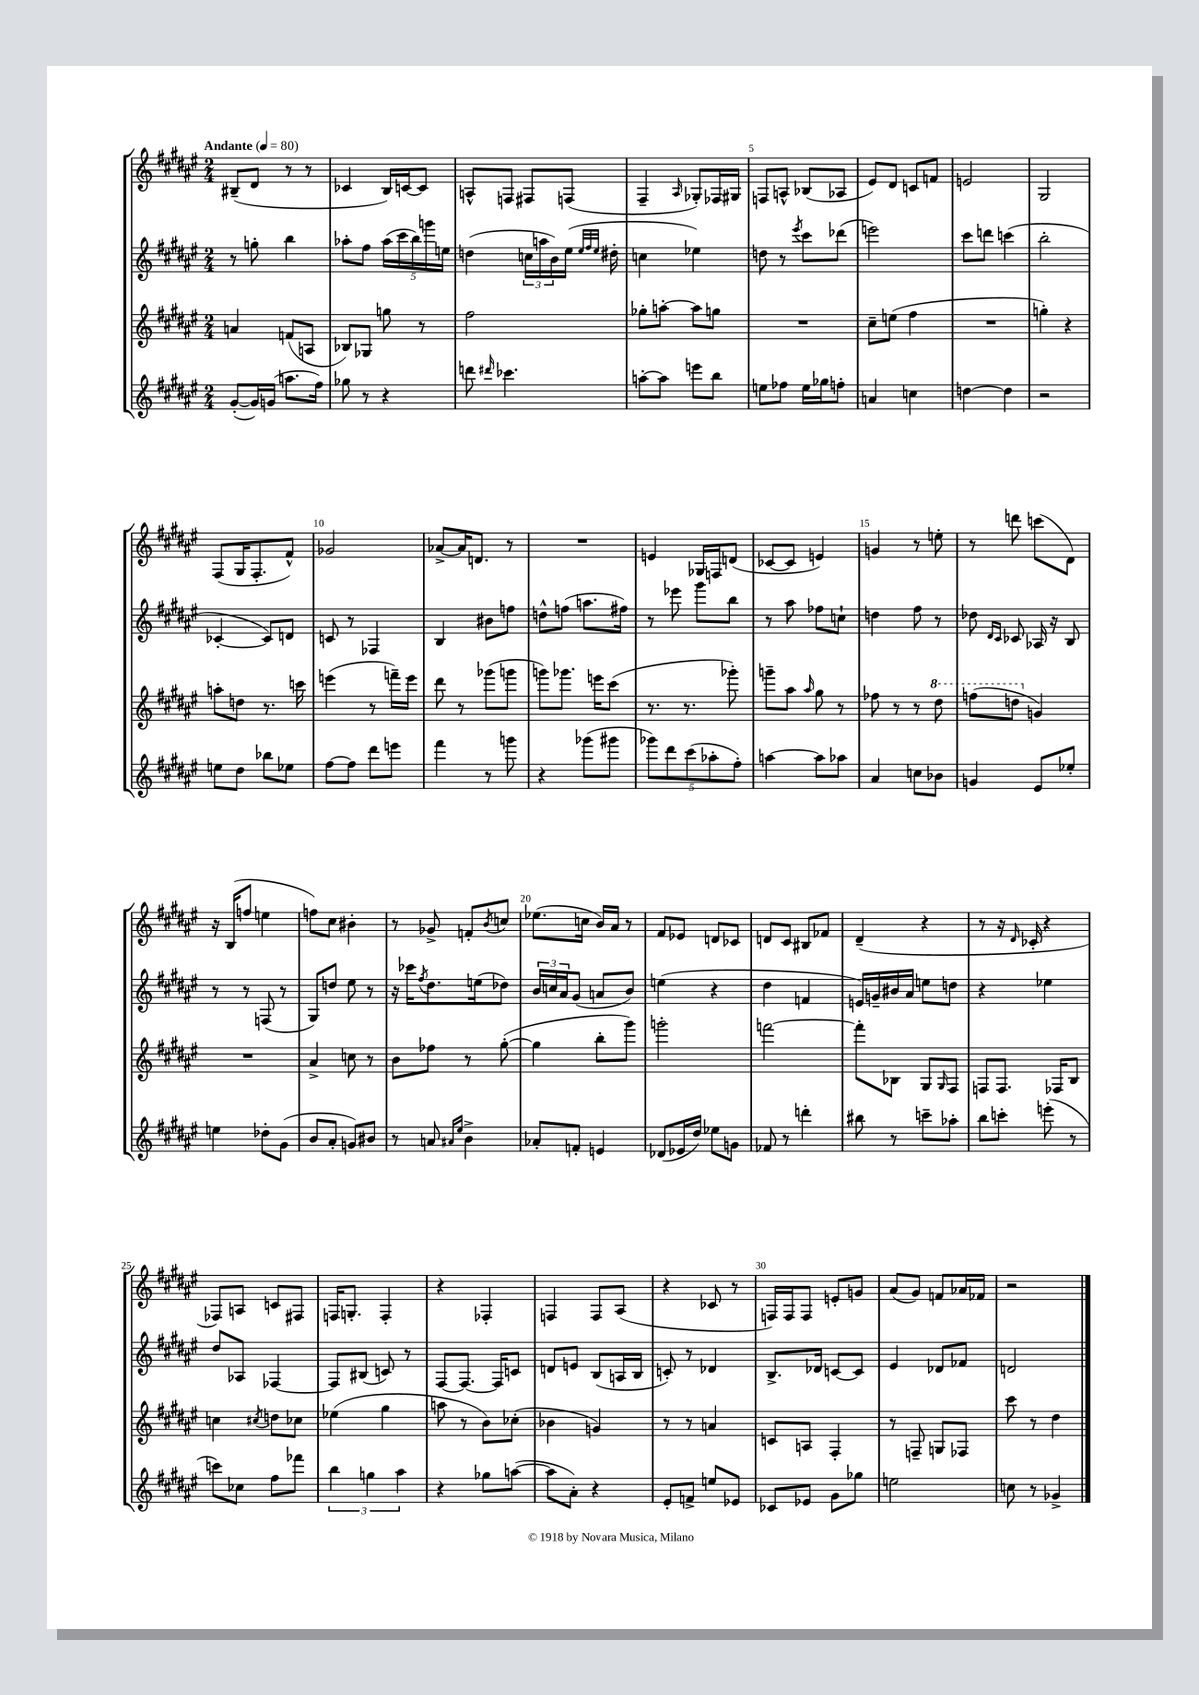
<<
\new StaffGroup <<
\new Staff = "s0" {
    \clef treble \key fis \major \numericTimeSignature \time 2/4 \tempo "Andante" 4 = 80
    bis8--( dis'8 r8 r8 |
    ces'4 b16) c'16~ c'8 |
    a8-^ f8 fis8 f8( |
    fis4-- \grace { ais16 } ges8-.) fes16 gis16 |
    f8 a8-^ bes8( aes8 |
    eis'8) dis'8 c'8 f'8 |
    e'2 |
    gis2 |
    fis8( gis16 fis8.-. fis'8-^) |
    ges'2 |
    aes'8~-> aes'16 d'8. r8 |
    R2 |
    e'4 ges16 f16 d'8( |
    ces'8~ ces'8 e'4) |
    g'4 r8 e''8-. |
    r8 d'''8 c'''8( dis'8) |
    r16 b16( f''8 e''4 |
    f''8) cis''8 bis'4-. |
    r8 ges'8-> f'8-. \acciaccatura { b'8 } c''8 |
    ees''8.( c''16 b'16) ais'16 r8 |
    fis'8 ees'8 d'8 ces'8 |
    d'8 cis'8 bis8 fes'8 |
    dis'4--( r4 |
    r8 r16 \grace { dis'16 } ces'16-. r4 |
    fes8) a8 c'8 fis8 |
    f16 g8.-. f4-. |
    r4 fes4-. |
    f4 f8 ais8( |
    r4 ces'8 r8 |
    f16) f16 f8 e'8-. g'8 |
    ais'8( gis'8) f'8 aes'16 fes'16 |
    r2 \bar "|." |
}
\new Staff = "s1" {
    \clef treble \key fis \major \numericTimeSignature \time 2/4
    r8 g''8-. b''4 |
    aes''8-. fis''8 \tuplet 5/4 { aes''16( cis'''16 b''16) g'''16 e''16 } |
    d''4( \tuplet 3/2 { c''16 a''16 b'16) } eis''16( \grace { eis''32 fis''32 eis''32 } dis''16-. |
    c''4 ees''4) |
    d''8 r8 \acciaccatura { eis'''8 } cis'''8 des'''8( |
    e'''2) |
    cis'''8 d'''8 c'''4( |
    b''2-. |
    ces'4~-. ces'8) d'8 |
    c'8 r8 fes4 |
    b4 bis'8 f''8 |
    d''8-^ f''8( a''8. fis''16) |
    r8 ees'''8 gis'''8 b''8 |
    r8 ais''8 fes''8 c''8-! |
    d''4 fis''8 r8 |
    des''8 \grace { dis'16 cis'16 } ces'8 aes16 r16 b8 |
    r8 r8 f8( r8 |
    gis8) d''8 eis''8 r8 |
    r16 ces'''16 \acciaccatura { fis''8 } dis''8. e''16( des''8) |
    \tuplet 3/2 { b'16 c''16 ais'16 } gis'8( a'8 b'8) |
    e''4( r4 |
    dis''4 f'4 |
    e'16) g'16-- bis'16 ais'16 e''8 d''8 |
    r4 ees''4 |
    dis''8 aes8 fes4~ |
    fes8 bis8( c'8) r8 |
    fis8~ fis8.~ fis16 c'8 |
    d'8 e'8 b8( a16 b16 |
    c'8-.) r8 des'4 |
    b8.-> des'16 c'8~ c'8 |
    eis'4 des'8 fes'8 |
    d'2 \bar "|." |
}
\new Staff = "s2" {
    \clef treble \key fis \major \numericTimeSignature \time 2/4
    a'4 f'8( a8 |
    bes8) ges8 g''8 r8 |
    fis''2 |
    ges''8-. a''8~-. a''8 g''8 |
    R2 |
    cis''8-- e''8( fis''4 |
    R2 |
    g''4-.) r4 |
    a''8-. d''8 r8. c'''16 |
    e'''4( r8 f'''16--) e'''16 |
    dis'''8 r8 ges'''8( g'''8 |
    g'''8) ges'''8. e'''16 cis'''8( |
    r8. r8. ges'''8-.) |
    g'''8-- ais''8 \grace { ais''16 } gis''8 r8 |
    fes''8 r8 r8 \ottava #1 dis'''8 |
    f'''8( d'''8 \ottava #0 g'4) |
    R2 |
    ais'4-> c''8 r8 |
    b'8 fes''8 r8 gis''8~-.( |
    gis''4 b''8-. gis'''8) |
    g'''2-. |
    f'''2~ |
    f'''8-. bes8 gis8 \grace { gis16 } fis8 |
    f8 f8. fes16 b8 |
    c''4 \acciaccatura { cis''8 } d''8 ces''8 |
    ees''4( gis''4 |
    a''8 r8 b'8) ces''8-.( |
    bes'4 g'4) |
    r8 r8 a'4 |
    c'8 a8 fis4-. |
    r8 f8-- g8 fes8 |
    cis'''8 r8 dis''4 \bar "|." |
}
\new Staff = "s3" {
    \clef treble \key fis \major \numericTimeSignature \time 2/4
    gis'8~-.( gis'16) g'16( a''8. fis''16) |
    ges''8 r8 r4 |
    d'''8 \grace { dis'''16 } ces'''4. |
    a''8~-. a''8 e'''8 b''8 |
    e''8 fes''8 e''16 ges''16 f''8-. |
    a'4 c''4 |
    d''4~ d''4 |
    r2 |
    e''8 dis''8 bes''8 ees''8 |
    fis''8~ fis''8 dis'''8 e'''8 |
    fis'''4 r8 g'''8 |
    r4 ges'''8( gis'''8 |
    \tuplet 5/4 { ges'''8) dis'''8 cis'''8( aes''8-. fis''8-.) } |
    a''4~ a''8 aes''8 |
    ais'4 c''8 bes'8 |
    g'4 eis'8 ees''8-. |
    e''4 des''8-. gis'8( |
    b'8 ais'8-. g'8) bis'8 |
    r8 a'8 \grace { ais'16 eis''16 } b'4-> |
    aes'8-. f'8-. e'4 |
    des'8( ees'16 dis''16) ees''8 g'8 |
    fes'8 r8 d'''4-. |
    bis''8 r8 c'''8-- aes''8-. |
    b''8 c'''8-. e'''8-.( r8 |
    c'''8) ces''8 fis''8 fes'''8 |
    \tuplet 3/2 { b''4 g''4 ais''4 } |
    r4 ges''8 a''8~( |
    a''8 ais'8-.) r4 |
    eis'8-. f'8-> e''8 ees'8 |
    ces'8 ees'8 gis'8 ges''8 |
    e''2 |
    c''8 r8 ges'4-> \bar "|." |
}
>>
>>
\layout { \context { \Score \override BarNumber.break-visibility = ##(#f #t #t) barNumberVisibility = #(every-nth-bar-number-visible 5) } }
